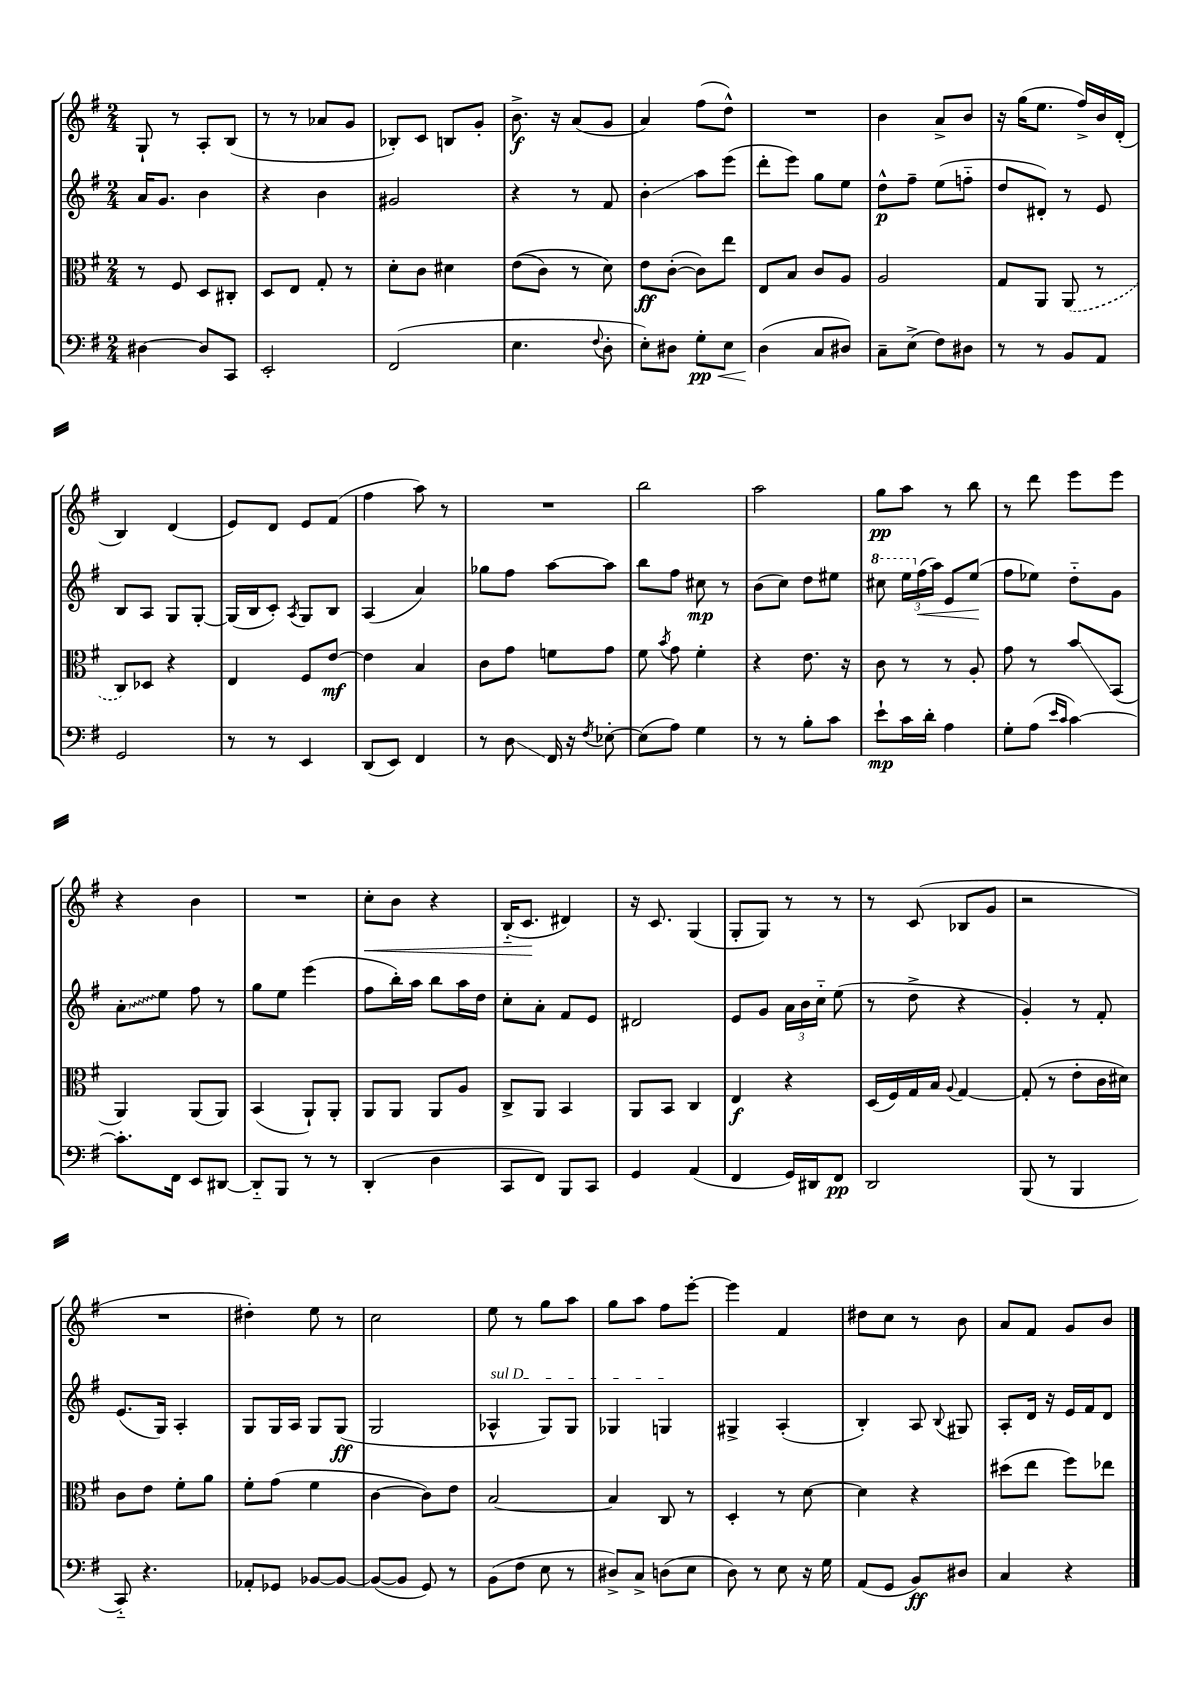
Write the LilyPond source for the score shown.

<<
\new StaffGroup <<
\new Staff = "s0" {
    \clef treble \key g \major \numericTimeSignature \time 2/4
    \autoBeamOff g8-! r8 a8[-. b8]( |
    r8 r8 aes'8[ g'8] |
    bes8[-.) c'8] b8[ g'8]-. |
    b'8.->\f r16 a'8[( g'8] |
    a'4) fis''8[( d''8]-^) |
    R2 |
    b'4 a'8[-> b'8] |
    r16 g''16[( e''8.] fis''16[->) b'16 d'16]-.( |
    b4) d'4( |
    e'8[) d'8] e'8[ fis'8]( |
    fis''4 a''8) r8 |
    R2 |
    b''2 |
    a''2 |
    g''8[\pp a''8] r8 b''8 |
    r8 d'''8 e'''8[ e'''8] |
    r4 b'4 |
    R2 |
    c''8[-.\< b'8] r4 |
    b16[-_( c'8.]\! dis'4) |
    r16 c'8. g4( |
    g8[-. g8]) r8 r8 |
    r8 c'8( bes8[ g'8] |
    r2 |
    R2 |
    dis''4-.) e''8 r8 |
    c''2 |
    e''8 r8 g''8[ a''8] |
    g''8[ a''8] fis''8[ e'''8]~-. |
    e'''4 fis'4 |
    dis''8[ c''8] r8 b'8 |
    a'8[ fis'8] g'8[ b'8] \bar "|." |
}
\new Staff = "s1" {
    \clef treble \key g \major \numericTimeSignature \time 2/4
    \autoBeamOff a'16[ g'8.] b'4 |
    r4 b'4 |
    gis'2 |
    r4 r8 fis'8 |
    b'4-.\glissando a''8[ e'''8]( |
    d'''8[-. e'''8]) g''8[ e''8] |
    d''8[-^\p fis''8]-- e''8[( f''8]-_ |
    d''8[ dis'8]-.) r8 e'8 |
    b8[ a8] g8[ g8]~-. |
    g16[( b16 c'8]-.) \acciaccatura { a8 } g8[ b8] |
    a4( a'4) |
    ges''8[ fis''8] a''8[~ a''8] |
    b''8[ fis''8] cis''8\mp r8 |
    b'8[( c''8]) d''8[ eis''8] |
    \ottava #1 cis'''8 \tuplet 3/2 { e'''16[ \ottava #0 fis''16\<( a''16]) } e'8[ e''8]\!( |
    fis''8[ ees''8]) d''8[-_ g'8] |
    \once \override Glissando.style = #'zigzag a'8[-.\glissando e''8] fis''8 r8 |
    g''8[ e''8] e'''4( |
    fis''8[ b''16-.) a''16] b''8[ a''16 d''16] |
    c''8[-. a'8]-. fis'8[ e'8] |
    dis'2 |
    e'8[ g'8] \tuplet 3/2 { a'16[ b'16 c''16]-_ } e''8( |
    r8 d''8-> r4 |
    g'4-.) r8 fis'8-. |
    e'8.[( g16]) a4-. |
    g8[ g16 a16] g8[ g8]\ff( |
    g2 |
    \once \override TextSpanner.bound-details.left.text = \markup { \italic "sul D" } aes4-^\startTextSpan g8[) g8] |
    ges4 g4\stopTextSpan |
    gis4-> a4-.( |
    b4-.) a8 \appoggiatura { b8 } gis8 |
    a8[-. d'16] r16 e'16[ fis'16 d'8] \bar "|." |
}
\new Staff = "s2" {
    \clef alto \key g \major \numericTimeSignature \time 2/4
    \autoBeamOff r8 fis8 d8[ cis8]-. |
    d8[ e8] g8-. r8 |
    d'8[-. c'8] dis'4 |
    e'8[(\( c'8]) r8 d'8\) |
    e'8[\ff c'8]~-.( c'8[) e''8] |
    e8[ b8] c'8[ a8] |
    a2 |
    g8[ a,8] \once \slurDashed a,8( r8 |
    c8[) des8] r4 |
    e4 fis8[ e'8]~\mf |
    e'4 b4 |
    c'8[ g'8] f'8[ g'8] |
    fis'8 \acciaccatura { b'8 } g'8 fis'4-. |
    r4 e'8. r16 |
    c'8 r8 r8 a8-. |
    g'8 r8 b'8[\glissando b,8]( |
    a,4) a,8[( a,8]) |
    b,4( a,8[-!) a,8]-. |
    a,8[ a,8] a,8[ a8] |
    c8[-> a,8] b,4 |
    a,8[ b,8] c4 |
    e4\f r4 |
    d16[( fis16) g16 b16] \appoggiatura { a8 } g4~ |
    g8-.( r8 e'8[-. c'16 dis'16]) |
    c'8[ e'8] fis'8[-. a'8] |
    fis'8[-. g'8]( fis'4 |
    c'4~ c'8[) e'8] |
    b2~ |
    b4 c8 r8 |
    d4-. r8 d'8~ |
    d'4 r4 |
    dis''8[( e''8] fis''8[) ees''8] \bar "|." |
}
\new Staff = "s3" {
    \clef bass \key g \major \numericTimeSignature \time 2/4
    \autoBeamOff dis4~ dis8[ c,8] |
    e,2-. |
    fis,2( |
    e4. \appoggiatura { fis8 } d8-. |
    e8[-.) dis8] g8[-.\pp\< e8] |
    d4\!( c8[ dis8]) |
    c8[-- e8]->( fis8[) dis8] |
    r8 r8 b,8[ a,8] |
    g,2 |
    r8 r8 e,4 |
    d,8[( e,8]) fis,4 |
    r8 d8\glissando fis,16 r16 \acciaccatura { fis8 } ees8~-. |
    ees8[( a8]) g4 |
    r8 r8 b8[-. c'8] |
    e'8[-!\mp c'16 d'16]-. a4 |
    g8[-. a8]( \grace { e'16[ c'16] } c'4~) |
    c'8.[-. fis,16] e,8[ dis,8]~ |
    dis,8[-_ b,,8] r8 r8 |
    d,4-.( d4 |
    c,8[ fis,8]) b,,8[ c,8] |
    g,4 a,4( |
    fis,4 g,16[) dis,16 fis,8]\pp |
    d,2 |
    b,,8( r8 b,,4 |
    c,8-_) r4. |
    aes,8[-. ges,8] bes,8[~ bes,8]~ |
    bes,8[~( bes,8] g,8) r8 |
    b,8[( fis8] e8 r8 |
    dis8[->) c8]-> d8[( e8] |
    d8) r8 e8 r16 g16 |
    a,8[( g,8] b,8[\ff) dis8] |
    c4 r4 \bar "|." |
}
>>
>>
\layout { \context { \Score \remove "Bar_number_engraver" } }
